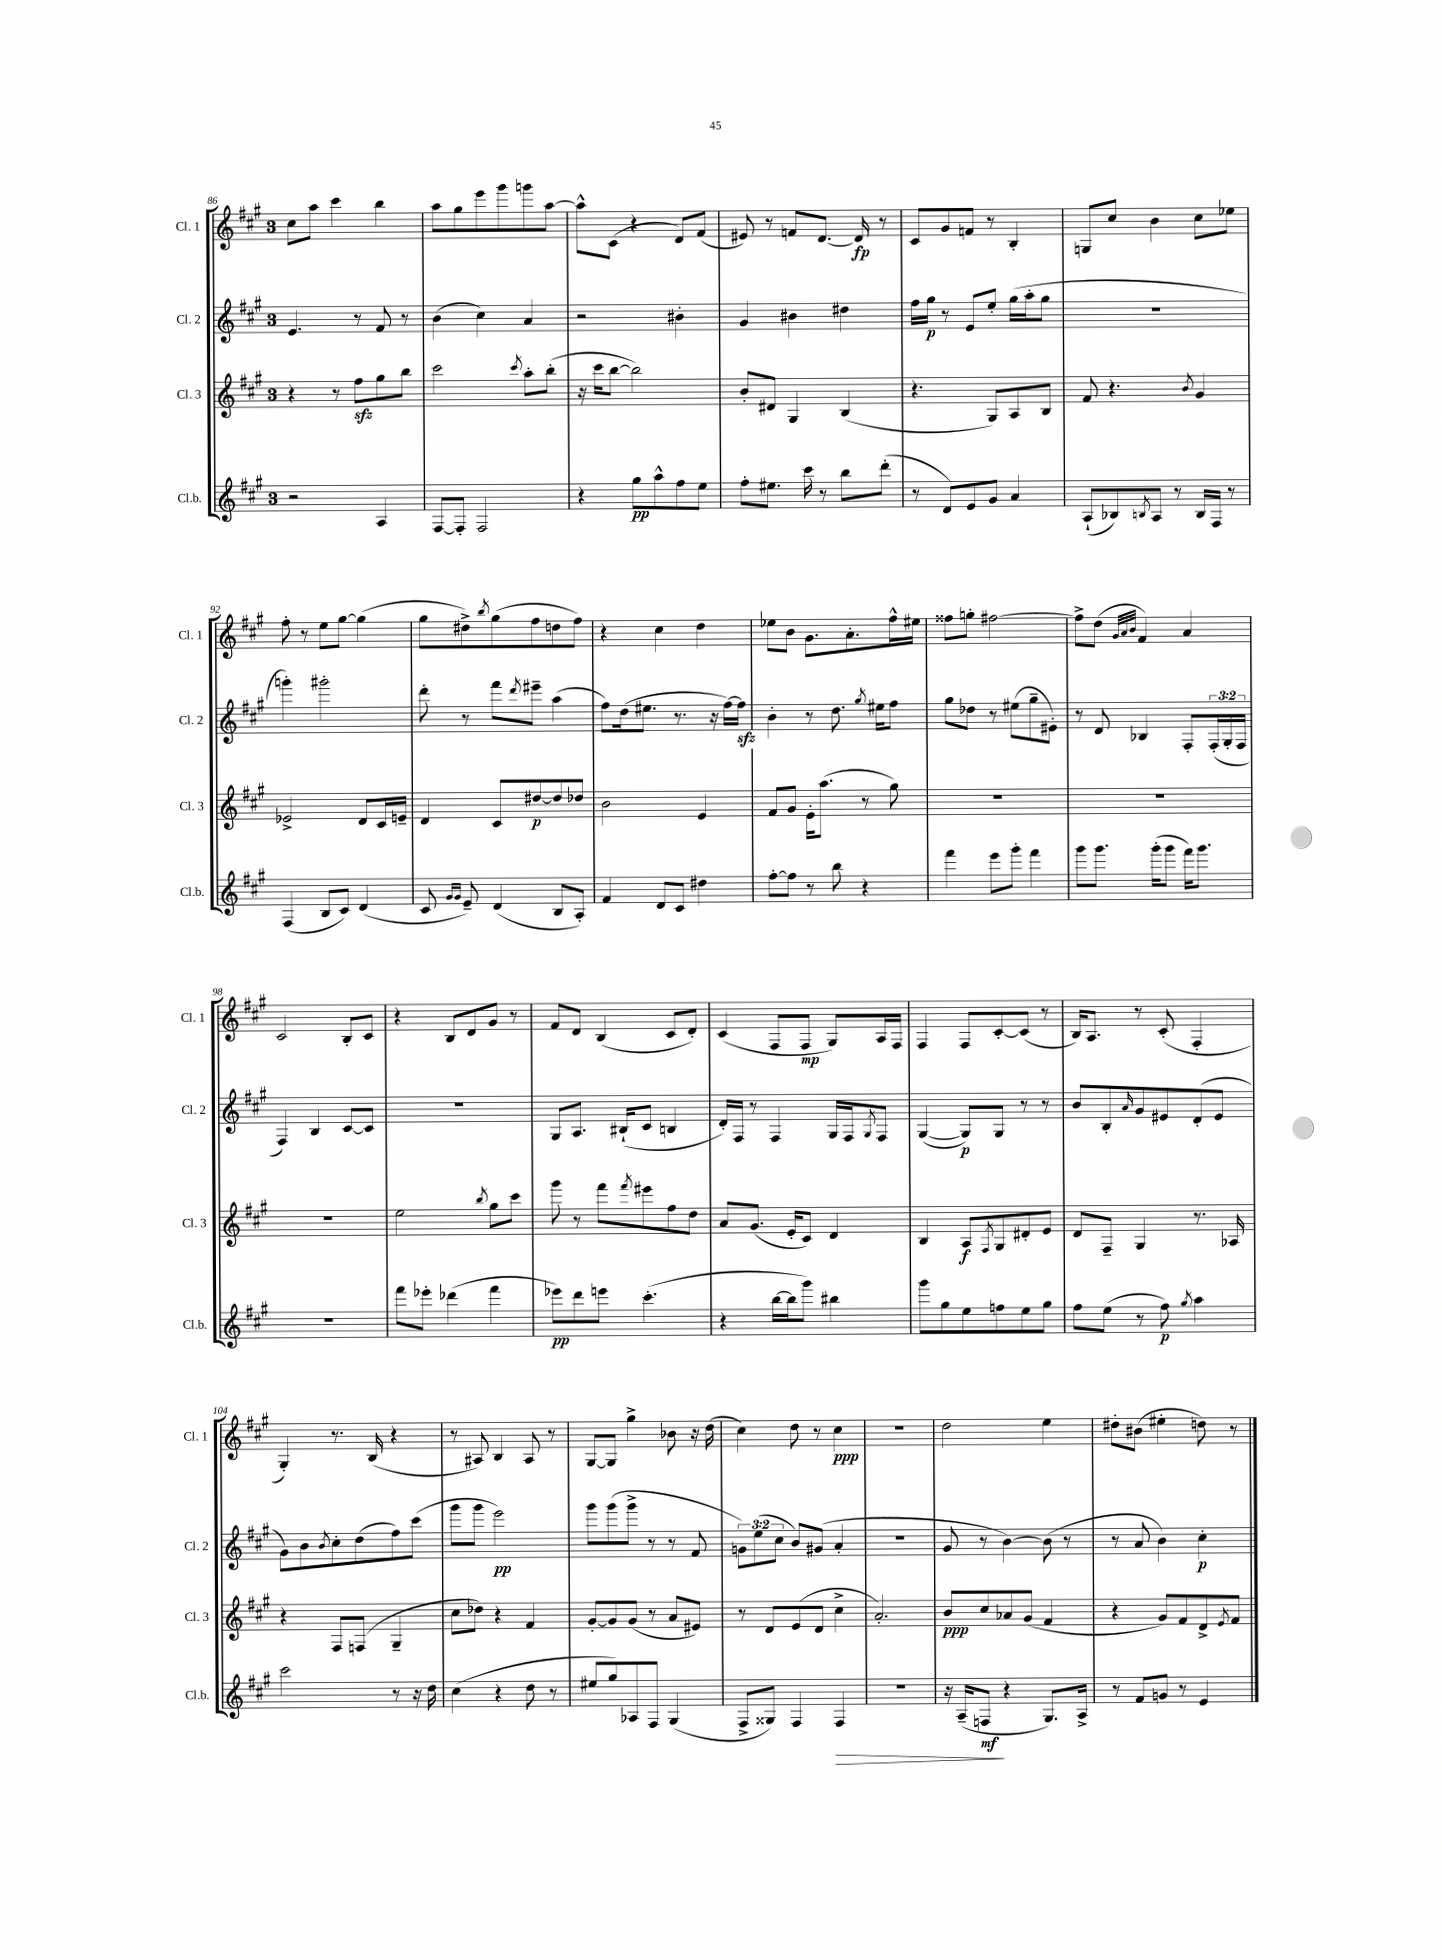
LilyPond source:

<<
\new StaffGroup <<
\new Staff = "s0" \with { instrumentName = "Cl. 1" shortInstrumentName = "Cl. 1" } {
    \clef treble \key a \major \once \override Staff.TimeSignature.style = #'single-digit \time 3/4
    cis''8 a''8 cis'''4 b''4 |
    a''8 gis''8 e'''8 gis'''8 g'''8 a''8~ |
    a''8-^ cis'8( r4 d'8) fis'8( |
    eis'8) r8 f'8 d'8.~ d'16\fp r8 |
    cis'8 gis'8 f'8 r8 b4-. |
    g8 cis''8 b'4 cis''8 ees''8 |
    fis''8-. r8 e''8 gis''8~ gis''4( |
    gis''8 dis''8->) \acciaccatura { b''8 } gis''8( fis''8 d''8 fis''8) |
    r4 cis''4 d''4 |
    ees''8 b'8 gis'8. a'8.-. fis''16-^ eis''16 |
    fisis''8 g''8-. fis''2~ |
    fis''8-> d''8( \grace { gis'32 a'32 b'32 } fis'4) a'4 |
    cis'2 b8-. cis'8 |
    r4 b8 d'8 gis'8 r8 |
    fis'8 d'8 b4( cis'8 d'8-.) |
    cis'4( fis8 fis8\mp gis8) a16 fis16 |
    fis4 fis8 cis'8~-. cis'8( r8 |
    b16) a8. r8 cis'8-.( fis4-. |
    gis4-.) r8. b16( r4 |
    r8 ais8) b4 ais8 r8 |
    gis8~ gis8 gis''4-> bes'8 r16 d''16( |
    cis''4) d''8 r8 cis''4\ppp |
    R2. |
    d''2 e''4 |
    dis''8-. bis'8( eis''4-. d''8) r8 \bar "|." |
}
\new Staff = "s1" \with { instrumentName = "Cl. 2" shortInstrumentName = "Cl. 2" } {
    \clef treble \key a \major \once \override Staff.TimeSignature.style = #'single-digit \time 3/4 \override Staff.TupletNumber.text = #tuplet-number::calc-fraction-text
    e'4. r8 fis'8 r8 |
    b'4( cis''4) a'4 |
    r2 bis'4-. |
    gis'4 bis'4 dis''4 |
    fis''16 gis''16\p r8 e'8 e''8-. gis''16( a''16-. gis''8 |
    R2. |
    g'''4-.) gis'''2-. |
    d'''8-. r8 fis'''8 \acciaccatura { d'''8 } eis'''8-- a''4( |
    fis''8) d''16( eis''8. r8. r16 fis''16~) fis''16\sfz |
    b'4-. r8 d''8. \acciaccatura { gis''8 } eis''16 fis''8 |
    gis''8 des''8 r8 eis''8( gis''8-- eis'8-.) |
    r8 d'8 bes4 fis8-. \tuplet 3/2 { fis16-.( gis16-. fis16 } |
    fis4) b4 cis'8~ cis'8 |
    R2. |
    gis8 a8. bis16-!( cis'8 b4 |
    d'16-.) fis16 r8 fis4 gis16 fis16 \acciaccatura { gis8 } fis8 |
    gis4~( gis8\p) gis8 r8 r8 |
    b'8 b8-. \grace { a'16 } gis'8 eis'8 d'8-.( eis'8 |
    gis'8) b'8 \acciaccatura { b'8 } cis''8-. d''8( fis''8) cis'''8( |
    gis'''8 gis'''8 e'''2\pp) |
    gis'''8 gis'''8( gis'''8-> r8 r8 fis'8 |
    \tuplet 3/2 { g'8) e''8( cis''8 } b'8) gis'8( a'4-. |
    R2. |
    gis'8 r8 b'4~) b'8( r8 |
    r8 a'8 b'4) cis''4-.\p \bar "|." |
}
\new Staff = "s2" \with { instrumentName = "Cl. 3" shortInstrumentName = "Cl. 3" } {
    \clef treble \key a \major \once \override Staff.TimeSignature.style = #'single-digit \time 3/4
    r4 r8 fis''8\sfz gis''8 b''8 |
    cis'''2 \acciaccatura { cis'''8 } a''8-. b''8-.( |
    r16 cis'''16 b''8~ b''2) |
    b'8-. dis'8 gis4 b4( |
    r4. gis8) a8 b8 |
    fis'8 r4. \acciaccatura { b'8 } gis'4 |
    ees'2-> d'8 cis'16 e'16-- |
    d'4 cis'8 dis''8~\p dis''8 des''8 |
    b'2 e'4 |
    fis'8 gis'8 e'16-. a''8.( r8 gis''8) |
    R2. |
    R2. |
    R2. |
    e''2 \acciaccatura { b''8 } gis''8 cis'''8 |
    gis'''8 r8 fis'''8 \acciaccatura { fis'''8 } eis'''8 fis''8 d''8 |
    a'8 gis'8.( e'16-. cis'8) d'4 |
    b4 a8\f \acciaccatura { fis8 } gis8 dis'8-. e'8 |
    d'8 fis8-- gis4 r8. aes16 |
    r4 fis8 f8( gis4-- |
    cis''8 des''8) r4 fis'4 |
    gis'8~-. gis'8 gis'8( r8 a'8 eis'8) |
    r8 d'8 e'8( d'8 cis''4-> |
    a'2.-.) |
    b'8\ppp cis''8 aes'8 gis'8( fis'4 |
    r4 gis'8) fis'8 d'8-> \acciaccatura { e'8 } fis'8 \bar "|." |
}
\new Staff = "s3" \with { instrumentName = "Cl.b." shortInstrumentName = "Cl.b." } {
    \clef treble \key a \major \once \override Staff.TimeSignature.style = #'single-digit \time 3/4
    r2 a4 |
    fis8~ fis8-. fis2 |
    r4 gis''8\pp a''8-^ fis''8 e''8 |
    fis''8-. eis''8. cis'''16 r8 b''8 d'''8-.( |
    r8 d'8) e'8 gis'8 a'4 |
    a8-!( bes8) \acciaccatura { b8 } a8 r8 b16 fis16 r8 |
    fis4( b8 cis'8) d'4( |
    cis'8 \grace { gis'16 gis'16 } e'8--) d'4( b8 a8-.) |
    fis'4 d'8 cis'8 dis''4 |
    fis''8~-. fis''8 r8 b''8 r4 |
    fis'''4 e'''8 gis'''8-. fis'''4 |
    gis'''8 gis'''8. gis'''16-.( gis'''8 fis'''16) gis'''8. |
    R2. |
    fis'''8 ees'''8-. des'''4( fis'''4 |
    ees'''8\pp) d'''8 e'''8 cis'''4.-.( |
    r4 b''16~ b''16 gis'''8) bis''4 |
    gis'''8 gis''8 e''8 f''8 e''8 gis''8 |
    fis''8 e''8( r8 fis''8\p) \acciaccatura { gis''8 } a''4 |
    cis'''2 r8 r16 d''16 |
    cis''4( r4 d''8 r8 |
    eis''8 gis''8) aes8 fis8 gis4( |
    fis8-> gisis8) fis4 fis4\> |
    R2. |
    r16 a16--( f8\mf\! r4 gis8.) a16-> |
    r8 fis'8 g'8 r8 e'4 \bar "|." |
}
>>
>>
\layout { \context { \Score currentBarNumber = #86 } }
